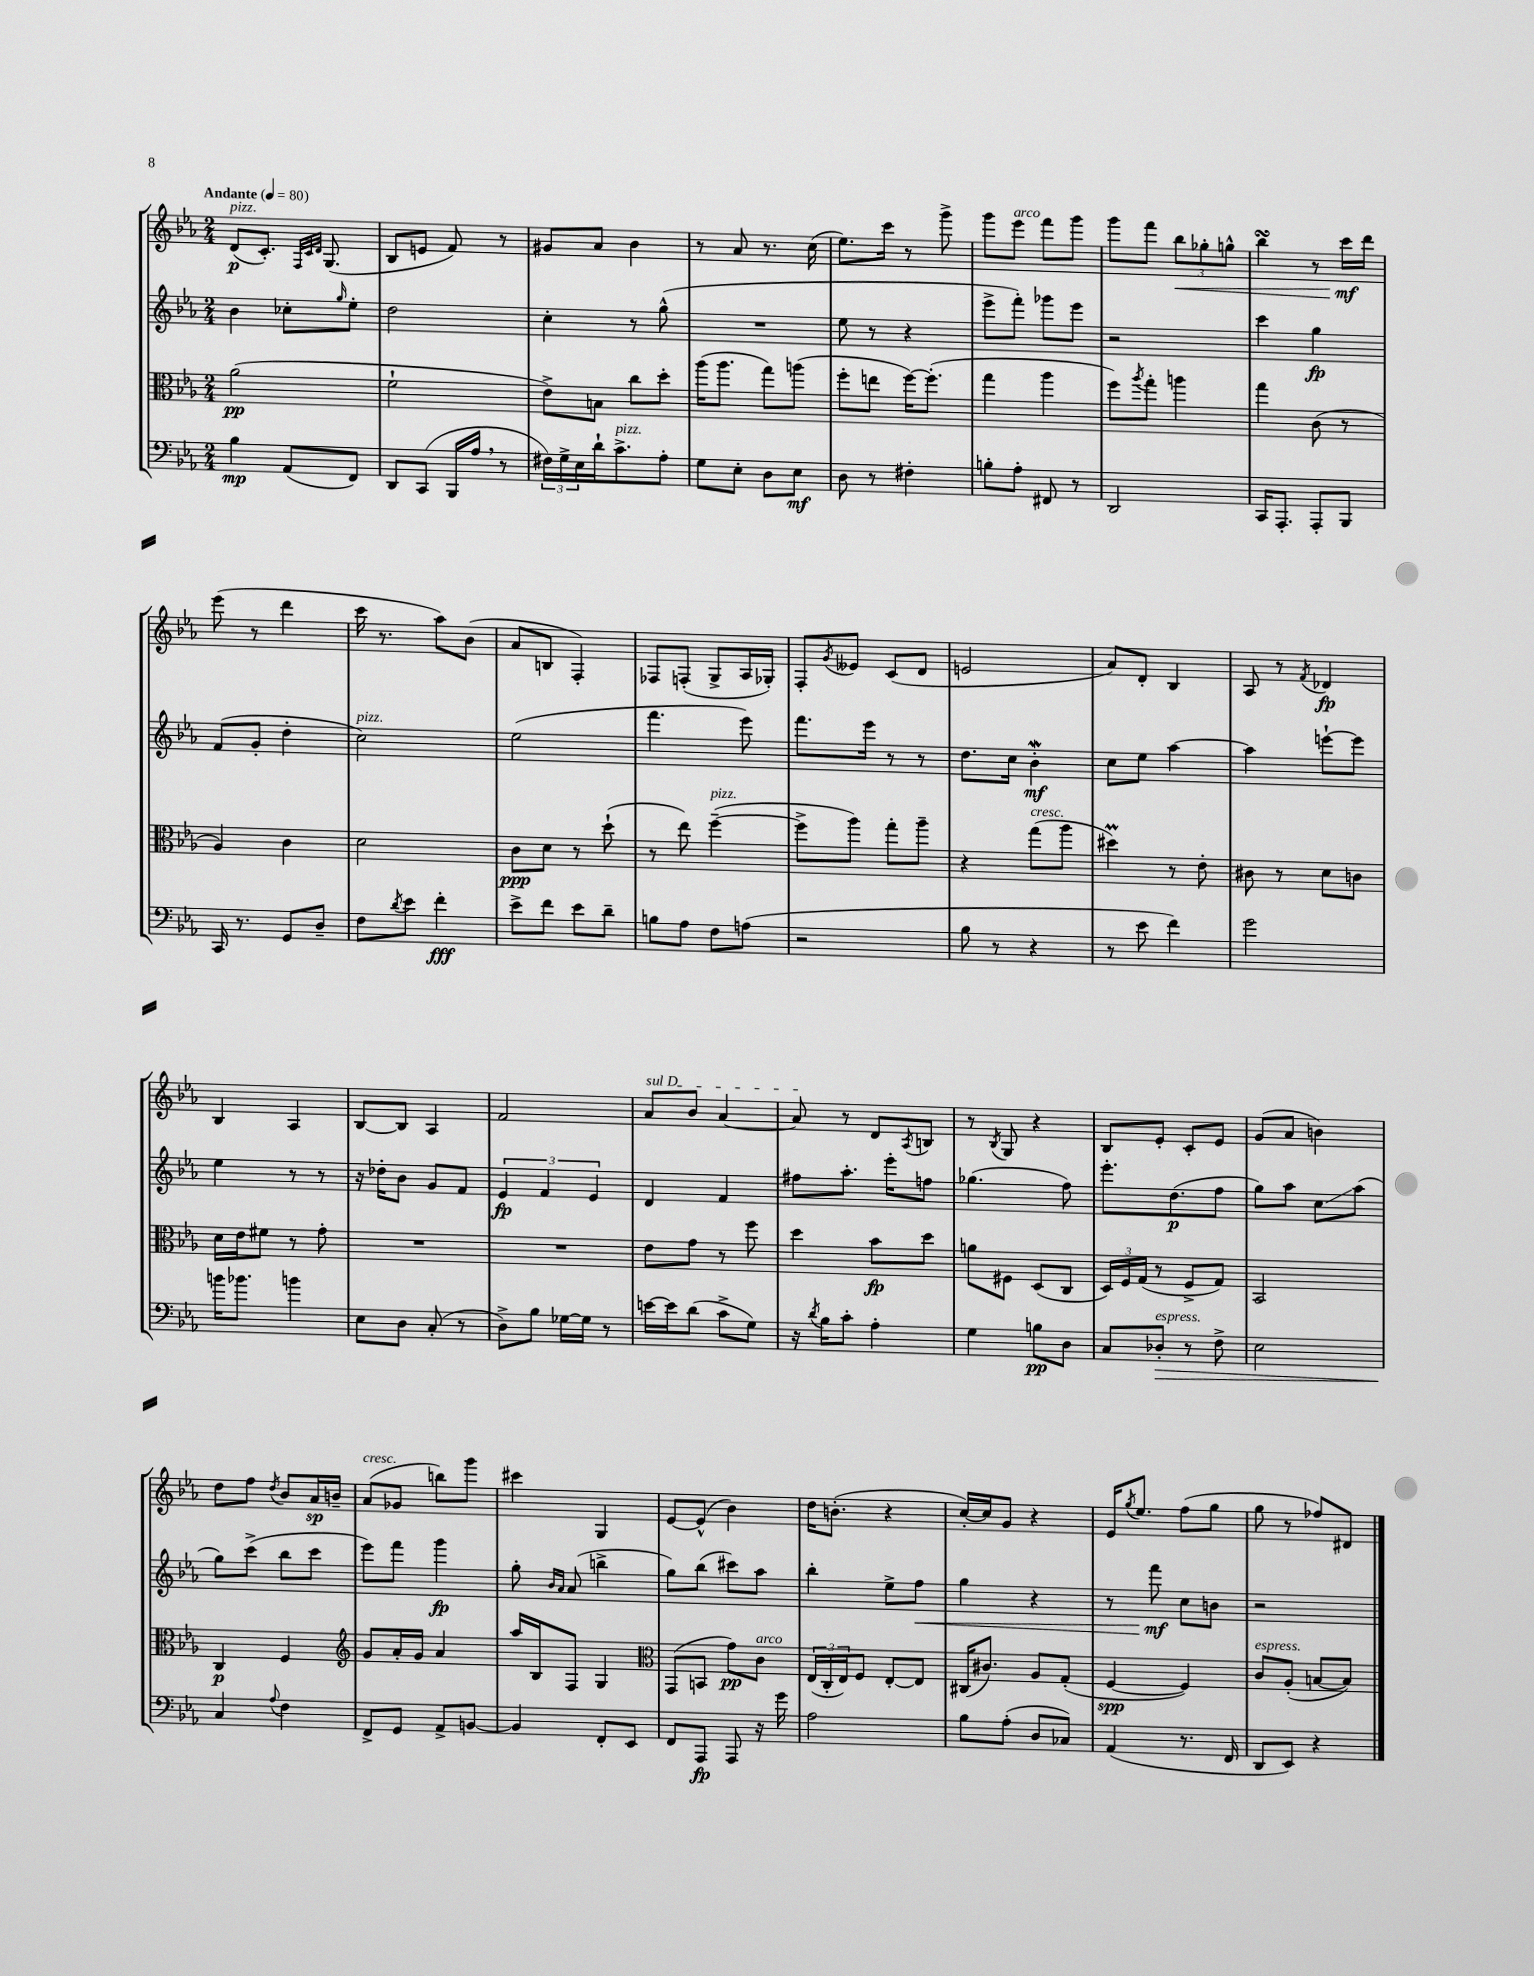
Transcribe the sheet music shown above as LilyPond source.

<<
\new StaffGroup <<
\new Staff = "s0" {
    \clef treble \key ees \major \numericTimeSignature \time 2/4 \tempo "Andante" 4 = 80
    d'8\p^\markup { \italic "pizz." }( c'8.-.) \grace { f32 c'32 d'32 } g8.( |
    bes8 e'8 f'8) r8 |
    gis'8 aes'8 bes'4 |
    r8 aes'8 r8. c''16( |
    ees''8.) c'''16 r8 g'''8-> |
    g'''8 ees'''8^\markup { \italic "arco" } f'''8 g'''8 |
    g'''8 f'''8 \tuplet 3/2 { bes''8\< ges''8-. g''8-^ } |
    bes''4\turn r8 c'''16\mf\! d'''16 |
    ees'''8( r8 d'''4 |
    c'''16 r8. aes''8) bes'8( |
    aes'8 b8 f4-.) |
    fes8 f8-.( g8-> aes16 ges16-.) |
    f8-. \acciaccatura { g'8 } eeses'8 c'8( d'8 |
    e'2 |
    aes'8) d'8-. bes4 |
    aes8 r8 \acciaccatura { f'8 } des'4\fp |
    bes4 aes4 |
    bes8~ bes8 aes4 |
    f'2 |
    \once \override TextSpanner.bound-details.left.text = \markup { \italic "sul D" } aes'8\startTextSpan bes'8 aes'4~ |
    aes'8\stopTextSpan r8 d'8 \acciaccatura { aes8 } b8 |
    r8 \acciaccatura { bes8 } g8 r4 |
    bes8 ees'8-. c'8-. ees'8 |
    g'8( aes'8 b'4) |
    d''8 f''8 \acciaccatura { d''8 } bes'8 aes'16\sp b'16-- |
    aes'8^\markup { \italic "cresc." }( ges'8 b''8) g'''8 |
    cis'''4 g4 |
    ees'8~ ees'8-^( bes'4) |
    d''16 b'8.-.( r4 |
    c''16~-.) c''16 g'8 r4 |
    ees'16 \acciaccatura { g''8 } ees''8. f''8( g''8 |
    g''8 r8 fes''8) dis'8 \bar "|." |
}
\new Staff = "s1" {
    \clef treble \key ees \major \numericTimeSignature \time 2/4
    bes'4 ces''8-. \grace { g''16 } ees''8-. |
    d''2 |
    c''4-. r8 g''8-^( |
    R2 |
    ees''8 r8 r4 |
    ees'''8-> f'''8-.) ges'''8 ees'''8 |
    r2 |
    c'''4 g''4\fp |
    f'8( g'8-. d''4-. |
    c''2^\markup { \italic "pizz." }) |
    ees''2( |
    f'''4. ees'''8) |
    f'''8. ees'''16 r8 r8 |
    d''8. c''16 bes'4-.\mordent\mf |
    c''8 ees''8 aes''4~ |
    aes''4 e'''8~-! e'''8 |
    ees''4 r8 r8 |
    r16 des''16-. bes'8 g'8 f'8 |
    \tuplet 3/2 { ees'4\fp f'4 ees'4 } |
    d'4 f'4 |
    fis''8 aes''8.-. ees'''16-. f''8 |
    ges''4.( f''8) |
    ees'''8.-. d''8.\p( f''8 |
    g''8) aes''8 c''8\glissando aes''8( |
    g''8) c'''8->( bes''8 c'''8 |
    ees'''8) f'''8 g'''4\fp |
    g''8-. \grace { bes'16 aes'16 } aes'8( b''4-> |
    g''8) bes''8( cis'''8) aes''8 |
    bes''4-. ees''8-> f''8\< |
    g''4 r4 |
    r8 f'''8\mf\! c''8 b'8 |
    r2 \bar "|." |
}
\new Staff = "s2" {
    \clef alto \key ees \major \numericTimeSignature \time 2/4
    aes'2\pp( |
    f'2-! |
    ees'8->) b8 c''8 d''8-. |
    aes''16( aes''8. g''8) a''8( |
    f''8-. e''8 f''16~) f''8.-.( |
    g''4 aes''4 |
    f''8) \acciaccatura { aes''8 } g''8-. a''4 |
    g''4 c'8( r8 |
    aes4) c'4 |
    d'2 |
    c'8\ppp d'8 r8 d''8-!( |
    r8 ees''8) f''4~--^\markup { \italic "pizz." }( |
    f''8-> aes''8) g''8-. aes''8-- |
    r4 g''8^\markup { \italic "cresc." }( aes''8 |
    dis''4\prall) r8 ees'8-. |
    cis'8 r8 d'8 c'8 |
    d'16 ees'16 fis'8 r8 g'8-. |
    R2 |
    R2 |
    ees'8 g'8 r8 f''8 |
    d''4 bes'8\fp d''8 |
    a'8 fis8 d8( c8 |
    \tuplet 3/2 { d16) f16 g16( } r8 f8-> g8) |
    bes,2 |
    c4\p f4 |
    \clef treble g'8 aes'16-. g'16 aes'4 |
    aes''16 bes16 f8 g4 |
    \clef alto g,8( b,8 g'8\pp) c'8^\markup { \italic "arco" } |
    \tuplet 3/2 { ees16( c16-. ees16) } f8 ees8~-. ees8 |
    cis16( cis'8.) aes8 g8-.( |
    f4~\spp f4) |
    c'8^\markup { \italic "espress." } aes8-.( b8~ b8) \bar "|." |
}
\new Staff = "s3" {
    \clef bass \key ees \major \numericTimeSignature \time 2/4
    bes4\mp aes,8( f,8) |
    d,8 c,8( bes,,16 aes16 \breathe r8 |
    \tuplet 3/2 { fis16) g16-> ees16 } d'16-! c'8.->^\markup { \italic "pizz." } aes8-. |
    g8 ees8-. d8 ees8\mf |
    d8 r8 fis4-. |
    b8-. aes8-. fis,8 r8 |
    d,2 |
    c,16 aes,,8.-. aes,,8-. bes,,8 |
    c,16 r8. g,8 d8-- |
    f8 \acciaccatura { d'8 } ees'8 f'4-.\fff |
    ees'8-> f'8 ees'8 d'8-- |
    b8 aes8 f8 a8( |
    r2 |
    bes8 r8 r4 |
    r8 ees'8 f'4) |
    g'2 |
    b'16 bes'8. b'4 |
    ees8 d8 c8-.( r8 |
    d8->) bes8 ges16~ ges16 r8 |
    e'16~ e'16 d'8( c'8-> g8) |
    r16 \acciaccatura { d'8 } bes16 c'8-. aes4-. |
    g4 b8\pp d8 |
    c8 des8-.\>^\markup { \italic "espress." } r8 f8-> |
    ees2 |
    c4\! \appoggiatura { aes8 } f4 |
    f,8-> g,8 aes,8-> b,8~ |
    b,4 f,8-. ees,8 |
    f,8 aes,,8\fp aes,,8 r16 g'16 |
    aes2 |
    bes8 aes8-.( d8 ces8) |
    aes,4( r8. f,16 |
    d,8 ees,8) r4 \bar "|." |
}
>>
>>
\layout { \context { \Score \remove "Bar_number_engraver" } }
